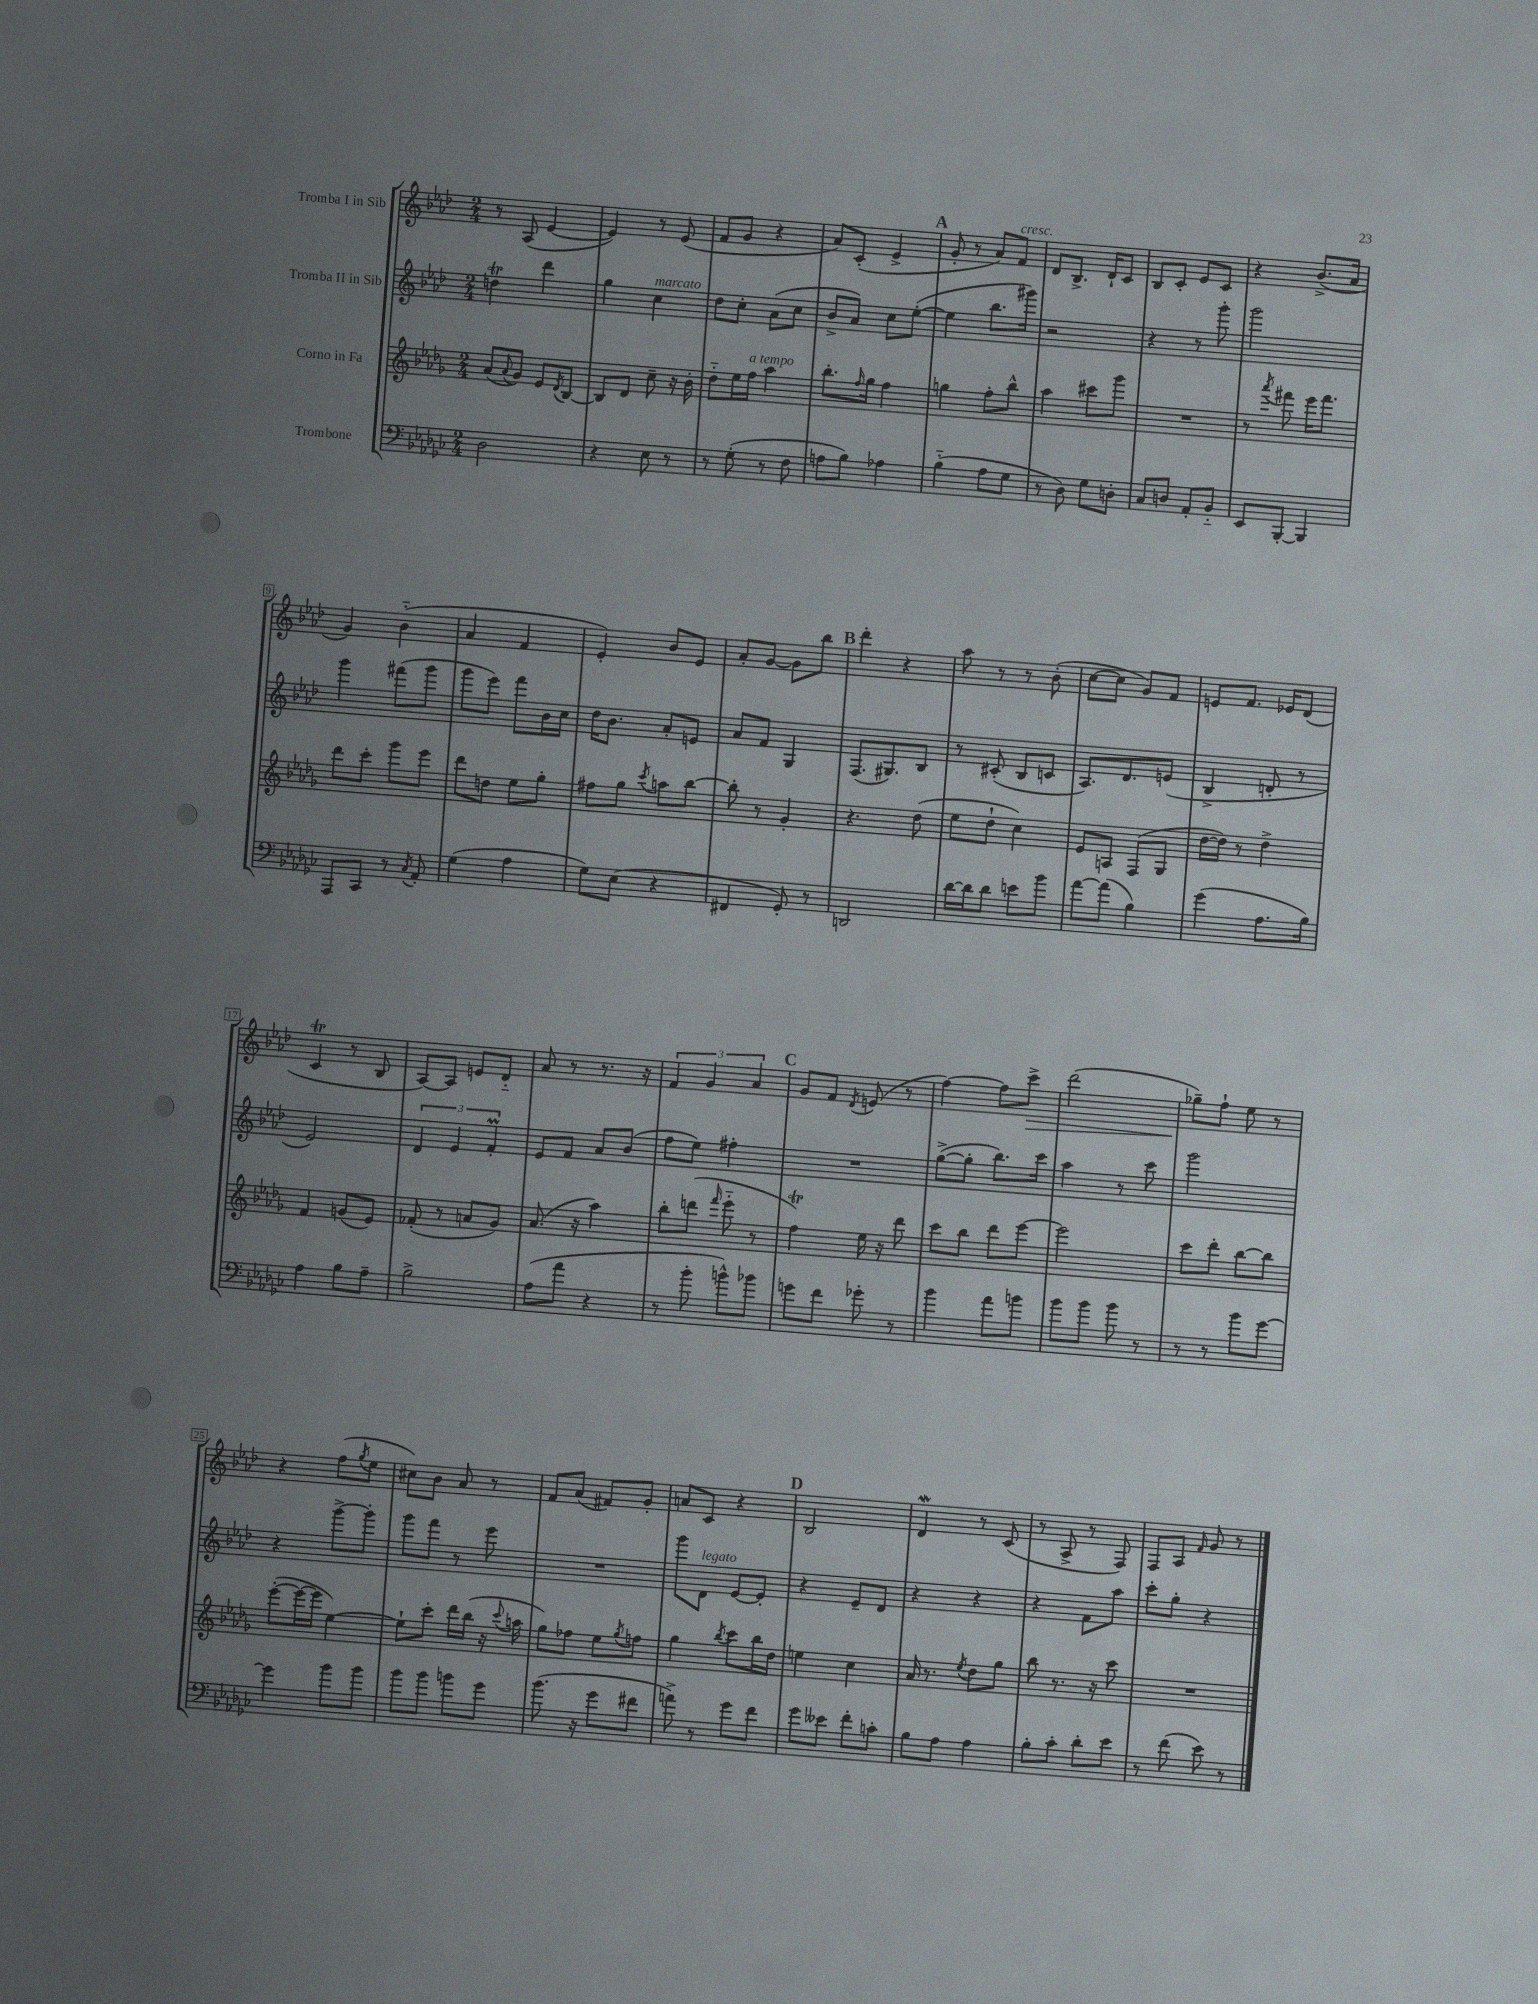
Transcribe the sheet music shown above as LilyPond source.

<<
\new StaffGroup <<
\new Staff = "s0" \with { instrumentName = "Tromba I in Sib" } {
    \clef treble \key aes \major \numericTimeSignature \time 2/4
    r8 aes8( ees'4~ |
    ees'4) r8 ees'8( |
    f'8 g'8 r4 |
    aes'8) c'8-.( ees'4-> |
    \mark \markup { \bold "A" } g'8-. r8 aes'8) f'8^\markup { \italic "cresc." } |
    des'8 bes8.-> des'16-! c'8 |
    bes8 c'8-. ees'8 c'8 |
    r4 bes'8.->( aes'16 |
    g'4) bes'4-_( |
    aes'4 f'4 |
    ees'4-.) bes'8 ees'8 |
    aes'8-. g'8~ g'8 bes''8 |
    \mark \markup { \bold "B" } des'''4-. r4 |
    aes''8 r8 r8 bes'8-.( |
    c''8~ c''8 g'8) f'8 |
    e'8 f'8. ees'16 des'8( |
    c'4\trill r8 bes8 |
    aes8~) aes8 e'8 des'8-_ |
    aes'8 r8 r8. r16 |
    \tuplet 3/2 { f'4 g'4 aes'4 } |
    \mark \markup { \bold "C" } g'8 f'8 \acciaccatura { des'8 } e'8( r8 |
    f''4~) f''8 c'''8->\> |
    des'''2( |
    ges''8--\!) f''8-! ees''8 r8 |
    r4 f''8( \acciaccatura { g''8 } ees''8 |
    cis''8) bes'8 aes'8 r8 |
    f'8 aes'8( fis'8) g'8-. |
    a'8 c'8 r4 |
    \mark \markup { \bold "D" } bes2 |
    des'4\mordent r8 c'8( |
    r8 aes8-> r8 f8) |
    f8 aes8 \grace { f'16 } g'8 r8 \bar "|." |
}
\new Staff = "s1" \with { instrumentName = "Tromba II in Sib" } {
    \clef treble \key aes \major \numericTimeSignature \time 2/4
    d''4\trill des'''4 |
    g''4 c''4^\markup { \italic "marcato" } |
    des''8 c''8-. aes'8( c''8 |
    bes'8-> aes'8) c''8 ees''8~-.( |
    \mark \markup { \bold "A" } ees''4 bes''8. gis'''16) |
    r2 |
    r4 r8 g'''8-. |
    g'''2 |
    g'''4 fis'''8( g'''8 |
    g'''8 ees'''8) f'''8 bes'16 c''16 |
    des''16 bes'8. aes'8-. e'8 |
    aes'8 f'8 g4 |
    \mark \markup { \bold "B" } f8.( gis8.) bes8 |
    r8 cis'8-.( bes8 c'8 |
    aes8.) des'8. e'8( |
    bes4-> d'8-. r8 |
    ees'2) |
    \tuplet 3/2 { des'4 ees'4 f'4-.\prall } |
    ees'8 f'8 aes'8 bes'8( |
    f''8 ees''8) fis''4-. |
    \mark \markup { \bold "C" } R2 |
    g''8~->( g''8-. bes''8.) c'''16 |
    aes''4 r8 c'''8 |
    g'''2 |
    r4 g'''8~-> g'''8-. |
    g'''8 f'''8 r8 ees'''8 |
    R2 |
    g'''8 des'8^\markup { \italic "legato" } ees'8~ ees'8-. |
    \mark \markup { \bold "D" } r4 ees'8-- des'8 |
    r4 r4 |
    r4 f'8 aes''8 |
    c'''8-. g''8-. r4 \bar "|." |
}
\new Staff = "s2" \with { instrumentName = "Corno in Fa" } {
    \clef treble \key des \major \numericTimeSignature \time 2/4
    aes'8( \appoggiatura { aes'8 } ges'8) ees'8 \acciaccatura { des'8 } bes8~ |
    bes8 des'8 c''8-- r16 bes'16-. |
    des''8-_ ees''16 f''16^\markup { \italic "a tempo" } aes''4 |
    bes''8.-. \grace { f''16 } ges''16 f''4 |
    \mark \markup { \bold "A" } g''4 f''8-. bes''8-^ |
    aes''4 cis'''8 ges'''8 |
    R2 |
    r8 \acciaccatura { aes'''8 } fis'''8 ees'''16 fis'''8. |
    des'''8 c'''8-. ges'''8 ees'''8 |
    des'''8 d''8 ees''8 ges''8-. |
    fis''8 ges''8 \acciaccatura { c'''8 } a''8 bes''8~ |
    bes''8-. r8 ges'4-. |
    \mark \markup { \bold "B" } r4. des''8( |
    ees''8 des''8-! c''4) |
    ees'8 a8 f8( ges8 |
    des''16~ des''16) r8 des''4-> |
    f'4 g'8( ees'8) |
    fes'8-.( r8 a'8 ges'8) |
    aes'8.( r16 aes''4) |
    bes''8-. d'''8( \grace { f'''16 } ees'''8-_ r8 |
    \mark \markup { \bold "C" } f''4\trill) ees''16 r16 des'''8 |
    c'''8 bes''8 des'''8 ees'''8~ |
    ees'''2 |
    c'''8 des'''8-. bes''8~ bes''8 |
    ees'''8~-.( ees'''16~ ees'''16 ees''4~) |
    ees''8-! c'''8-. des'''16 bes''16( r16 \appoggiatura { c'''8 } a''16 |
    ges''8) fes''8 ees''8 \acciaccatura { ges''8 } f''8 |
    ges''4 \acciaccatura { bes''8 } c'''8 bes''16 des''16 |
    \mark \markup { \bold "D" } e''4 c''4 |
    aes'16 r8. \acciaccatura { ees''8 } des''8 ges''8 |
    bes''8 r8. r16 c'''8 |
    R2 \bar "|." |
}
\new Staff = "s3" \with { instrumentName = "Trombone" } {
    \clef bass \key ges \major \numericTimeSignature \time 2/4
    des2 |
    r4 ees8 r8 |
    r8 ges8-.( r8 f8 |
    a8 bes8) aes4 |
    \mark \markup { \bold "A" } bes4-_( aes8 ges8 |
    r8 des8) ges8 d8-. |
    ces8 d8 aes,8-. bes,8-_ |
    ees,8 bes,,8~-. bes,,4 |
    aes,,8 ces,8 r8 \acciaccatura { ces8 } aes,8-. |
    ges4( aes4 |
    ges8) ees8( r4 |
    fis,4 ges,8-.) r8 |
    \mark \markup { \bold "B" } d,2 |
    des'16~ des'16 des'8 e'8 bes'8 |
    aes'8~ aes'8( bes4) |
    ges'4( aes8. bes16) |
    aes4 bes8 aes8-- |
    bes2-> |
    aes8( aes'8 r4 |
    r8 bes'8-. b'8-^) bes'8 |
    \mark \markup { \bold "C" } g'8 f'8 ges'8-. r8 |
    bes'4 aes'8 b'8 |
    bes'8 bes'8 bes'8 r8 |
    r8 r8 bes'8 ges'8~ |
    ges'4 bes'8 bes'8 |
    bes'8 bes'8 b'8 ges'8 |
    bes'8.( r16 ges'8 fis'8 |
    a'8->) r8 ges'8 f'8 |
    \mark \markup { \bold "D" } ges'8 eeses'8 f'8-. c'8-. |
    bes8 aes8 aes4 |
    bes8-. ces'8-. des'8-. ees'8 |
    r8 f'8( ees'8) r8 \bar "|." |
}
>>
>>
\layout { \context { \Score \override BarNumber.stencil = #(make-stencil-boxer 0.1 0.3 ly:text-interface::print) } }
